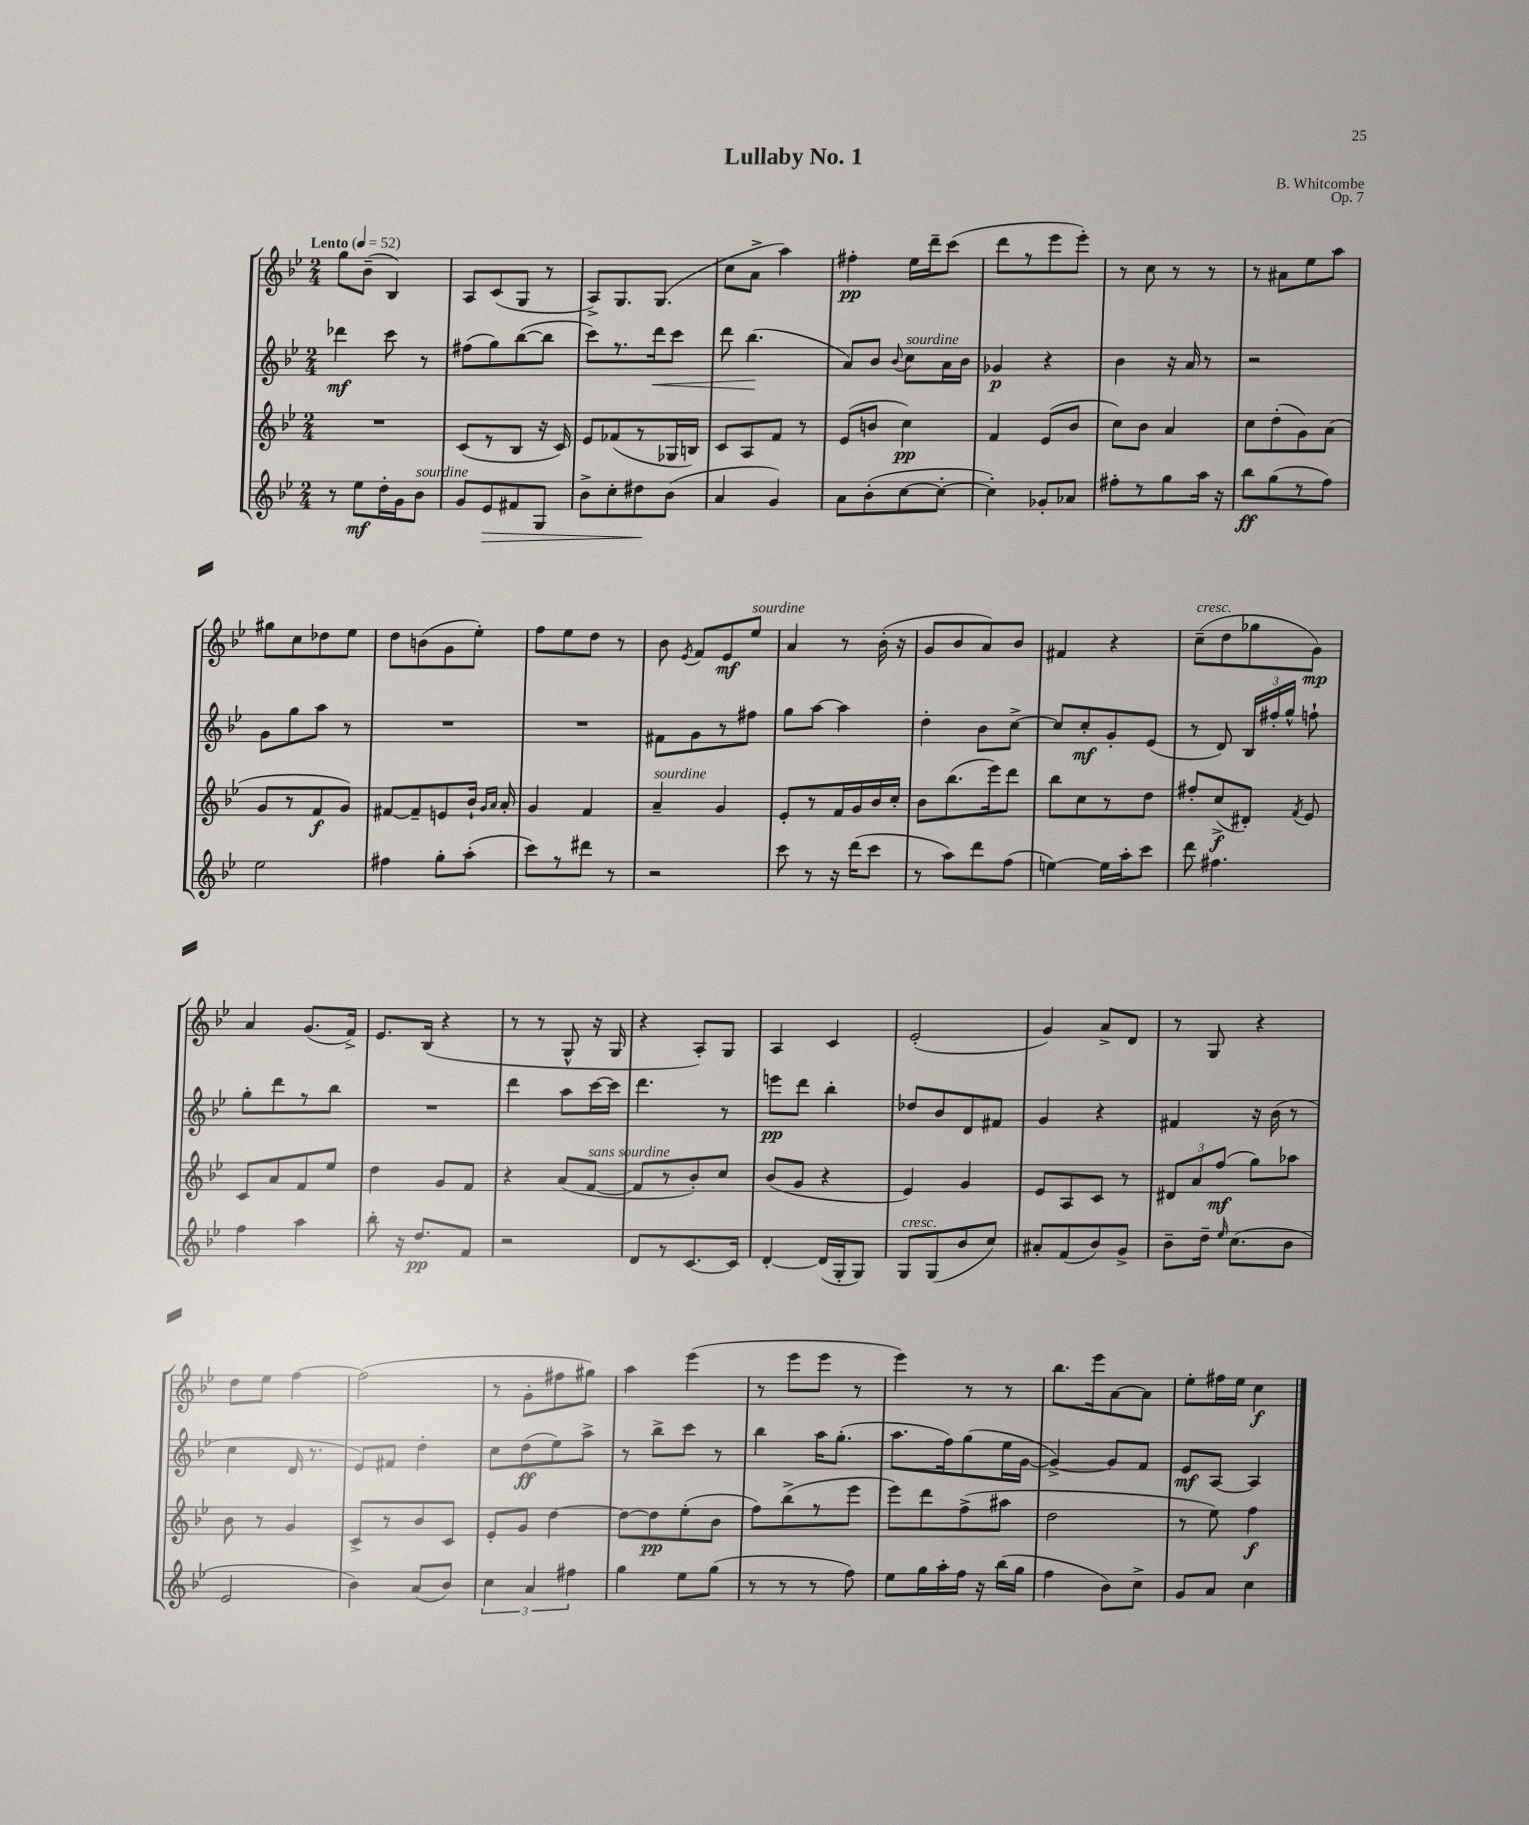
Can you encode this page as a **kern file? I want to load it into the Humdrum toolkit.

**kern	**dynam	**kern	**dynam	**kern	**dynam	**kern	**dynam
*part4	*part4	*part3	*part3	*part2	*part2	*part1	*part1
*staff4	*staff4	*staff3	*staff3	*staff2	*staff2	*staff1	*staff1
*clefG2	*	*clefG2	*	*clefG2	*	*clefG2	*
*k[b-e-]	*	*k[b-e-]	*	*k[b-e-]	*	*k[b-e-]	*
*M2/4	*	*M2/4	*	*M2/4	*	*M2/4	*
*MM52	*	*MM52	*	*MM52	*	*MM52	*
=1	=1	=1	=1	=1	=1	=1	=1
!	!	!	!	!	!	!LO:TX:a:B:t=Lento	!
8r	.	2r	.	4ddd-X\	mf	8gg\L	.
8ee-\L	mf	.	.	.	.	(8b-~\J	.
16dd'\L	.	.	.	8ccc\	.	4B-/)	.
16g\J	.	.	.	.	.	.	.
!LO:TX:a:i:t=sourdine	!	!	!	!	!	!	!
8b-\J	.	.	.	8r	.	.	.
=2	=2	=2	=2	=2	=2	=2	=2
8g/L	.	(8c/L	.	(8ff#X\L	.	8A/L	.
!	!LO:HP:b	!	!	!	!	!	!
8e-/	>	8r	.	8gg\)	.	(8c/	.
8f#X/	.	8B-/J	.	([8bb-\	.	8G/J	.
8G/J	.	16r	.	8bb-\J]	.	8r	.
.	.	16c/)	.	.	.	.	.
=3	=3	=3	=3	=3	=3	=3	=3
8b-^\L	.	8e-/L	.	8ccc\L)	.	8A^/L)	.
8cc'\	.	(8f-X/	.	8.r	.	8.G/	.
8dd#X\	.	8r	.	.	.	.	.
!	!	!	!	!	!LO:HP:b	!	!
.	.	.	.	16ddd\k	<	(8.G/J	.
(8b-\J	]	16G-X/L	.	8ccc\J	.	.	.
.	.	16Bn/JJ)	.	.	.	.	.
=4	=4	=4	=4	=4	=4	=4	=4
4a/	.	8c/L	.	8ddd\	.	8cc\L	.
.	.	8A/	.	(4.bb-\	.	8a^\J	.
4g/)	.	8f/J	.	.	.	4aa\)	.
.	.	8r	.	.	.	.	.
.	.	.	.	.	[	.	.
=5	=5	=5	=5	=5	=5	=5	=5
8a\L	.	(8e-/L	.	8a/L)	.	4ff#X'\	pp
(8b-'\	.	8bn/J	.	8b-/J	.	.	.
.	.	.	.	8qqb-/	.	.	.
!	!	!	!	!LO:TX:a:i:t=sourdine	!	!	!
[8cc\	.	4cc\)	pp	8cc\L	.	16ee-\LL	.
.	.	.	.	.	.	16ddd~\J	.
8cc'\J_	.	.	.	16a\L	.	(8ccc\J	.
.	.	.	.	16b-\JJ	.	.	.
=6	=6	=6	=6	=6	=6	=6	=6
4cc'\])	.	4f/	.	4g-X/	p	8ddd\L	.
.	.	.	.	.	.	8r	.
8g-X'/L	.	(8e-/L	.	4r	.	8eee-\	.
8a-X/J	.	8b-/J	.	.	.	8eee-'\J)	.
=7	=7	=7	=7	=7	=7	=7	=7
8ff#X'\L	.	8cc\L)	.	4b-\	.	8r	.
8r	.	8b-\J	.	.	.	8cc\	.
8gg\	.	4a/	.	16r	.	8r	.
.	.	.	.	16a/	.	.	.
16aa\Jk	.	.	.	8r	.	8r	.
16r	.	.	.	.	.	.	.
=8	=8	=8	=8	=8	=8	=8	=8
8bb-\L	ff	8cc\L	.	2r	.	8r	.
(8gg\	.	(8dd'\	.	.	.	8a#X\L	.
8r	.	8g\)	.	.	.	8ee-\	.
8ff\J)	.	(8a\J	.	.	.	8aa\J	.
!!LO:LB:g=z
=9	=9	=9	=9	=9	=9	=9	=9
2ee-\	.	8g/L	.	8g\L	.	8gg#X\L	.
.	.	8r	.	8gg\	.	8cc\	.
.	.	8f/	f	8aa\J	.	8dd-X\	.
.	.	8g/J)	.	8r	.	8ee-\J	.
=10	=10	=10	=10	=10	=10	=10	=10
4ff#X\	.	[8f#X/L	.	2r	.	8dd\L	.
.	.	8f#~/]	.	.	.	(8bn\	.
8gg'\L	.	8en/	.	.	.	8g\	.
(8aa'\J	.	16b-`/Jk	.	.	.	8ee-'\J)	.
.	.	16qqg/LL	.	.	.	.	.
.	.	16qqa/JJ	.	.	.	.	.
.	.	16a'/	.	.	.	.	.
=11	=11	=11	=11	=11	=11	=11	=11
8ccc\L)	.	4g/	.	2r	.	8ff\L	.
8r	.	.	.	.	.	8ee-\	.
8ddd#X\J	.	4f/	.	.	.	8dd\J	.
8r	.	.	.	.	.	8r	.
=12	=12	=12	=12	=12	=12	=12	=12
!	!	!LO:TX:a:i:t=sourdine	!	!	!	!	!
2r	.	4a~/	.	8f#X\L	.	8b-\	.
.	.	.	.	.	.	8qe-/	.
.	.	.	.	8g\	.	8f/L	.
.	.	4g/	.	8r	.	8e-/	mf
!	!	!	!	!	!	!LO:TX:a:i:t=sourdine	!
.	.	.	.	8ff#X\J	.	8ee-/J	.
=13	=13	=13	=13	=13	=13	=13	=13
8ccc\	.	8e-'/L	.	8gg\L	.	4a/	.
8r	.	8r	.	[8aa\J	.	.	.
16r	.	16f/L	.	4aa\]	.	8r	.
(16ddd\KL	.	16g/	.	.	.	.	.
8ccc\J	.	16b-/	.	.	.	(16b-'\	.
.	.	16cc'/JJ	.	.	.	16r	.
=14	=14	=14	=14	=14	=14	=14	=14
8r	.	8b-\L	.	4dd'\	.	8g/L	.
8aa\L)	.	(8.bb-\	.	.	.	8b-/	.
8ddd\	.	.	.	8b-\L	.	8a/)	.
.	.	16eee-\k)	.	.	.	.	.
(8ff\J	.	8ddd\J	.	[8cc^\J	.	8b-/J	.
=15	=15	=15	=15	=15	=15	=15	=15
[4een\)	.	8bb-\L	.	8cc/L]	.	4f#X/	.
.	.	8cc\	.	8cc'/	mf	.	.
16ee\LL]	.	8r	.	8g'/	.	4r	.
16aa'\J	.	.	.	.	.	.	.
8ccc\J	.	8dd\J	.	(8e-/J	.	.	.
=16	=16	=16	=16	=16	=16	=16	=16
!	!	!	!	!	!	!LO:TX:a:i:t=cresc.	!
8ddd\	.	8ff#X'/L	.	8r	.	(8cc~\L	.
4.ff#X\	.	(8cc^/	f	8d/)	.	8dd\	.
.	.	8d#X'/J)	.	24B-/LL	.	8gg-X\	.
.	.	.	.	24ff#X'/	.	.	.
.	.	.	.	24gg^^/JJ	.	.	.
.	.	8qf/	.	.	.	.	.
.	.	8e-/	.	8ffn`\	.	8g\J)	mp
!!LO:LB:g=z
=17	=17	=17	=17	=17	=17	=17	=17
4ff\	.	8c/L	.	8gg'\L	.	4a/	.
.	.	8a/	.	8ddd\	.	.	.
4aa\	.	8f/	.	8r	.	(8.g/L	.
.	.	8ee-/J	.	8bb-\J	.	.	.
.	.	.	.	.	.	16f^/Jk)	.
=18	=18	=18	=18	=18	=18	=18	=18
8bb-'\	.	4dd\	.	2r	.	8.e-/L	.
16r	.	.	.	.	.	.	.
8.dd/L	pp	.	.	.	.	(16B-/Jk	.
.	.	8g/L	.	.	.	4r	.
8f/J	.	8f/J	.	.	.	.	.
=19	=19	=19	=19	=19	=19	=19	=19
2r	.	4r	.	4ddd\	.	8r	.
.	.	.	.	.	.	8r	.
.	.	(8a/L	.	8aa\L	.	8G^^/	.
!	!	!LO:TX:a:i:t=sans sourdine	!	!	!	!	!
.	.	[8f/J	.	[16ccc\L	.	16r	.
.	.	.	.	16ccc\JJ]	.	16G/	.
=20	=20	=20	=20	=20	=20	=20	=20
8d/L	.	8f/L]	.	4.ddd\	.	4r	.
8r	.	8r	.	.	.	.	.
[8.c/	.	8b-'/)	.	.	.	8A'/L)	.
.	.	8cc/J	.	8r	.	8G/J	.
16c/Jk]	.	.	.	.	.	.	.
=21	=21	=21	=21	=21	=21	=21	=21
[4d'/	.	(8b-/L	.	8eeen\L	pp	4A/	.
.	.	8g/J	.	8ddd\J	.	.	.
(16d/LL]	.	4r	.	4bb-'\	.	4c/	.
16G'/J	.	.	.	.	.	.	.
8G/J)	.	.	.	.	.	.	.
=22	=22	=22	=22	=22	=22	=22	=22
!LO:TX:a:i:t=cresc.	!	!	!	!	!	!	!
8G/L	.	4e-/)	.	8dd-X/L	.	(2e-'/	.
(8G/	.	.	.	8b-/	.	.	.
8b-/	.	4g/	.	8d/	.	.	.
8cc/J)	.	.	.	8f#X/J	.	.	.
=23	=23	=23	=23	=23	=23	=23	=23
8a#X'/L	.	8e-/L	.	4g/	.	4g/)	.
(8f/	.	8A/	.	.	.	.	.
8b-/)	.	8c/J	.	4r	.	8a^/L	.
8g^/J	.	8r	.	.	.	8d/J	.
=24	=24	=24	=24	=24	=24	=24	=24
8b-~\L	.	12d#X/L	.	4f#X/	.	8r	.
.	.	12a/	.	.	.	.	.
16dd~\Jk	.	.	.	.	.	8G/	.
.	.	(12ff/J	mf	.	.	.	.
16qqee-/	.	.	.	.	.	.	.
(8.cc\L	.	.	.	.	.	.	.
.	.	8gg\L)	.	16r	.	4r	.
.	.	.	.	(16b-\	.	.	.
8b-\J	.	8aa-X\J	.	8r	.	.	.
!!LO:LB:g=z
=25	=25	=25	=25	=25	=25	=25	=25
2e-/	.	8b-\	.	4cc\	.	8dd\L	.
.	.	8r	.	.	.	8ee-\J	.
.	.	4g/	.	16d/	.	[4ff\	.
.	.	.	.	8.r	.	.	.
=26	=26	=26	=26	=26	=26	=26	=26
4b-\)	.	8c^/L	.	8e-/L)	.	(2ff\]	.
.	.	8r	.	8f#X/J	.	.	.
(8a/L	.	8b-/	.	4dd'\	.	.	.
8b-/J)	.	8c/J	.	.	.	.	.
=27	=27	=27	=27	=27	=27	=27	=27
6cc\	.	8e-'/L	.	8cc\L	.	8r	.
.	.	8g/J	.	(8dd\	ff	8g'\L	.
6a/	.	.	.	.	.	.	.
.	.	[4dd\	.	8ee-\)	.	8ff#X\	.
6ff#X\	.	.	.	.	.	.	.
.	.	.	.	8aa^\J	.	8gg#X\J)	.
=28	=28	=28	=28	=28	=28	=28	=28
4gg\	.	8dd\L_	.	8r	.	4aa\	.
.	.	8dd\]	pp	8bb-^\L	.	.	.
8ee-\L	.	(8ee-'\	.	8ccc\J	.	(4eee-\	.
(8gg\J	.	8b-\J	.	8r	.	.	.
=29	=29	=29	=29	=29	=29	=29	=29
8r	.	8ff\L)	.	4bb-\	.	8r	.
8r	.	(8bb-^\	.	.	.	8eee-\L	.
8r	.	8r	.	16aa\KL	.	8eee-\J	.
.	.	.	.	(8.gg'\J	.	.	.
8ff\)	.	8eee-\J	.	.	.	8r	.
=30	=30	=30	=30	=30	=30	=30	=30
8ee-\L	.	8eee-\L)	.	8.aa\L	.	4eee-\)	.
16gg\L	.	8ddd\	.	.	.	.	.
16aa'\	.	.	.	16ff\k)	.	.	.
16ff\JJ	.	(8ff^\	.	(8gg\	.	8r	.
16r	.	.	.	.	.	.	.
(16bb-\LL	.	8aa#X\J	.	16ee-\L	.	8r	.
16gg\JJ	.	.	.	[16g\JJ	.	.	.
=31	=31	=31	=31	=31	=31	=31	=31
4ff\	.	2dd\	.	4g^/_)	.	8.bb-\L	.
.	.	.	.	.	.	16eee-\k	.
8b-\L)	.	.	.	8g/L]	.	[8a\	.
8cc^\J	.	.	.	8f/J	.	8a\J]	.
=32	=32	=32	=32	=32	=32	=32	=32
8g/L	.	8r	.	8e-/L	mf	8ee-'\L	.
8a/J	.	8ee-\)	.	[8A/J	.	16ff#X\L	.
.	.	.	.	.	.	16ee-\JJ	.
4cc\	.	4ff\	f	4A/]	.	4cc\	f
==	==	==	==	==	==	==	==
*-	*-	*-	*-	*-	*-	*-	*-
